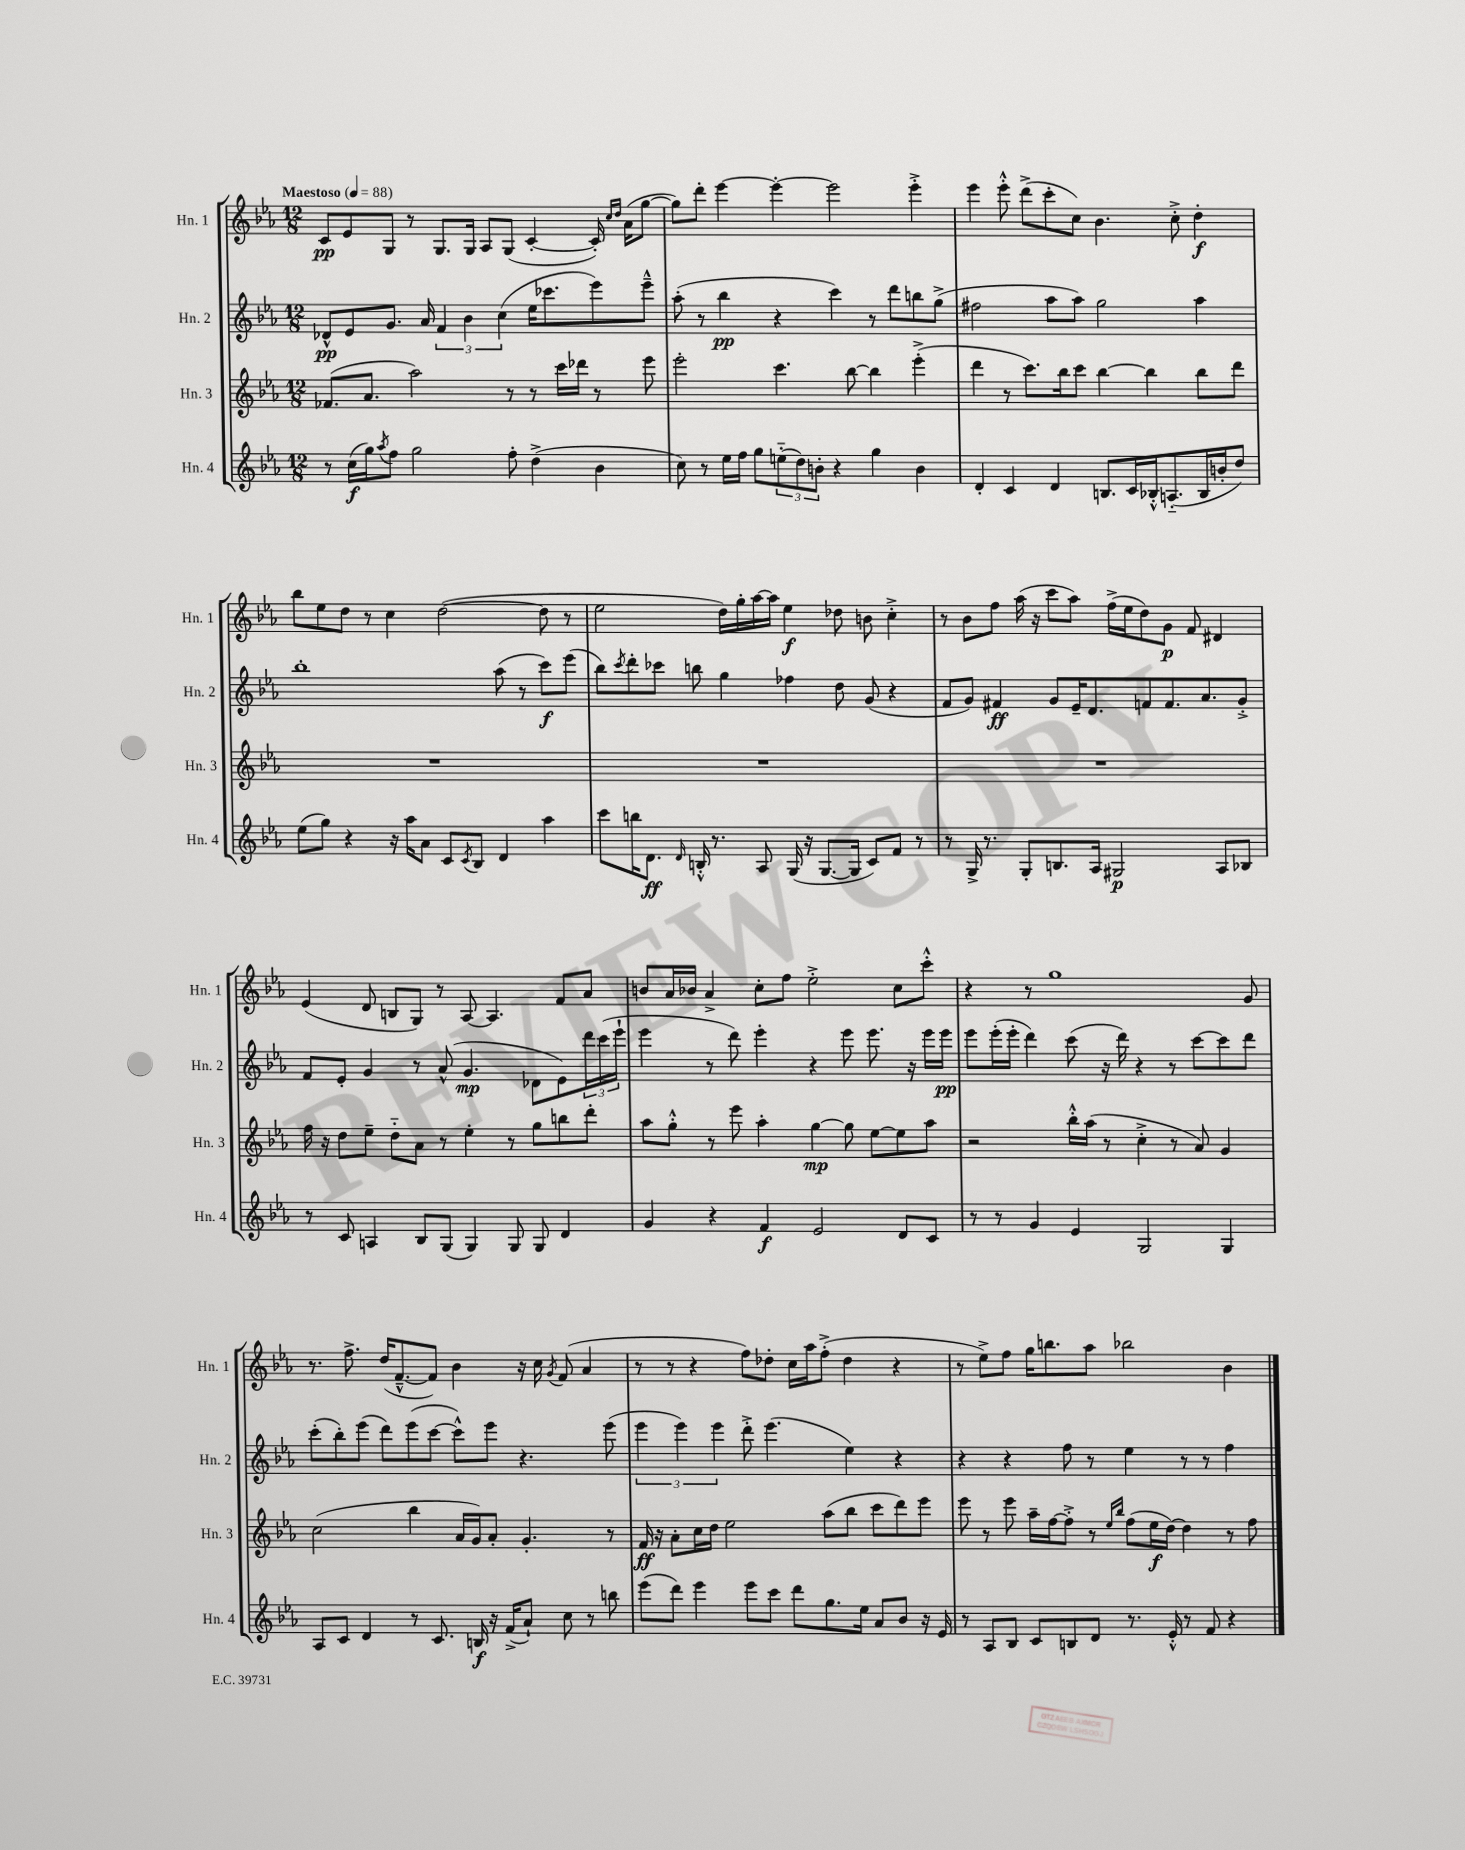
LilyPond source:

<<
\new StaffGroup <<
\new Staff = "s0" \with { instrumentName = "Hn. 1" shortInstrumentName = "Hn. 1" } {
    \clef treble \key ees \major \numericTimeSignature \time 12/8 \tempo "Maestoso" 4 = 88
    c'8\pp ees'8 g8 r8 g8. g16 aes8 g8( c'4~-. c'16-.) \grace { c''16 d''16 } aes'16( g''8~ |
    g''8) d'''8-. ees'''4~ ees'''4~-. ees'''2 ees'''4-.-> |
    ees'''4 ees'''8-.-^ d'''8->( c'''8-. c''8) bes'4. c''8-.-> d''4-.\f |
    bes''8 ees''8 d''8 r8 c''4 d''2~( d''8 r8 |
    ees''2 d''16) g''16-. aes''16~ aes''16 ees''4\f des''8 b'8 c''4-.-> |
    r8 bes'8 f''8 aes''16( r16 c'''8 aes''8) f''16->( ees''16 d''8) g'8\p f'8 dis'4 |
    ees'4( d'8 b8 g8) r8 aes8~ aes4. f'8 aes'8 |
    b'8 aes'16 bes'16 aes'4-> c''8-. f''8 ees''2-.-> c''8 c'''8-.-^ |
    r4 r8 g''1 g'8 |
    r8. f''8.-> d''16( f'8.~---^ f'8) bes'4 r16 c''16 \acciaccatura { g'8 } f'8( aes'4 |
    r8 r8 r4 f''8) des''8-. c''16 aes''16 f''8-.->( des''4 r4 |
    r8 ees''8->) f''8 g''16 b''8. aes''8 bes''2 bes'4 \bar "|." |
}
\new Staff = "s1" \with { instrumentName = "Hn. 2" shortInstrumentName = "Hn. 2" } {
    \clef treble \key ees \major \numericTimeSignature \time 12/8
    des'8-^\pp ees'8 g'8. aes'16 \tuplet 3/2 { f'4 bes'4 c''4( } ees''16 ces'''8. ees'''8) ees'''8---^ |
    aes''8-.( r8 bes''4\pp r4 c'''4) r8 d'''8 b''8 g''8->( |
    fis''2 aes''8 aes''8) g''2 aes''4 |
    bes''1-. aes''8( r8 c'''8\f) ees'''8( |
    bes''8) \acciaccatura { c'''8 } d'''8-. ces'''8 b''8 g''4 fes''4 d''8 g'8( r4 |
    f'8 g'8) fis'4\ff g'8 ees'16-- d'8. f'8 f'8. aes'8. g'8-.-> |
    f'8 ees'8-. g'4 r8 aes'8-^( g'4.\mp des'8 ees'8) \tuplet 3/2 { d'''16 c'''16( ees'''16-! } |
    ees'''4 r8 d'''8) ees'''4-. r4 ees'''8 ees'''8. r16 ees'''16 ees'''16\pp |
    ees'''8 ees'''16-.( ees'''16-. d'''4) c'''8( r16 d'''16) r4 r8 c'''8~ c'''8 d'''8 |
    c'''8-.( bes''8-.) ees'''8( d'''8) ees'''8( c'''8~ c'''8-^) ees'''8 r4. ees'''8( |
    \tuplet 3/2 { ees'''4 ees'''4) ees'''4 } d'''8-.-> ees'''4.( ees''4) r4 |
    r4 r4 f''8 r8 ees''4 r8 r8 f''4 \bar "|." |
}
\new Staff = "s2" \with { instrumentName = "Hn. 3" shortInstrumentName = "Hn. 3" } {
    \clef treble \key ees \major \numericTimeSignature \time 12/8
    fes'8.( aes'8. aes''2) r8 r8 c'''16 des'''16 r8 ees'''8 |
    ees'''2-. c'''4. bes''8~ bes''4 ees'''4-.->( |
    d'''4 r8 c'''8.) bes''16 c'''8 bes''4~ bes''4 bes''8 d'''8 |
    R1. |
    R1. |
    R1. |
    f''16 r16 d''8 ees''8-- d''8-_ aes'8 r8 ees''4-. r8 g''8 b''8 d'''8-. |
    aes''8 g''8-.-^ r8 ees'''8 aes''4-. g''4~\mp g''8 ees''8~ ees''8 aes''8 |
    r2 bes''16-.-^ aes''16( r8 c''4-.-> r8 aes'8) g'4 |
    c''2( bes''4 aes'16 g'16) aes'8-. g'4.-. r8 |
    f'16\ff r16 aes'8-. c''16 d''16 ees''2 aes''8( bes''8 c'''8 d'''8) ees'''8 |
    ees'''8 r8 ees'''8 aes''16-- f''16~ f''8-.-> r8 \grace { ees''16 bes''16 } f''8( ees''16\f d''16~) d''4 r8 f''8 \bar "|." |
}
\new Staff = "s3" \with { instrumentName = "Hn. 4" shortInstrumentName = "Hn. 4" } {
    \clef treble \key ees \major \numericTimeSignature \time 12/8
    r8 c''16\f( g''16) \acciaccatura { aes''8 } f''8 g''2 f''8-. d''4->( bes'4 |
    c''8) r8 ees''16 f''16 g''8 \tuplet 3/2 { e''8-_( d''8) b'8-. } r4 g''4 b'4 |
    d'4-. c'4 d'4 b8. c'16 bes16-.-^ a8.-_( bes16 b'16-. d''8) |
    ees''8( g''8) r4 r16 aes''16 aes'8 c'8 \acciaccatura { c'8 } bes8 d'4 aes''4 |
    c'''8 b''16 d'8.\ff \grace { d'16 } b16-.-^ r8. aes8 g16( r16 g8.~ g16 c'8) f'8 r8 |
    r8 g16-> r8. g8-. b8. aes16 gis2\p aes8 bes8 |
    r8 c'8 a4 bes8 g8( g4) g8 g8 d'4 |
    g'4 r4 f'4\f ees'2 d'8 c'8 |
    r8 r8 g'4 ees'4 g2 g4 |
    aes8 c'8 d'4 r8 c'8. b16\f r16 f'16->( aes'8-!) c''8 r8 b''8 |
    ees'''8( d'''8) ees'''4 ees'''8 c'''8 d'''8 g''8. ees''16 aes'8 bes'8 r16 ees'16 |
    r8 aes8 bes8 c'8 b8 d'8 r8. ees'16-.-^ r8 f'8 r4 \bar "|." |
}
>>
>>
\layout { \context { \Score \remove "Bar_number_engraver" } }
